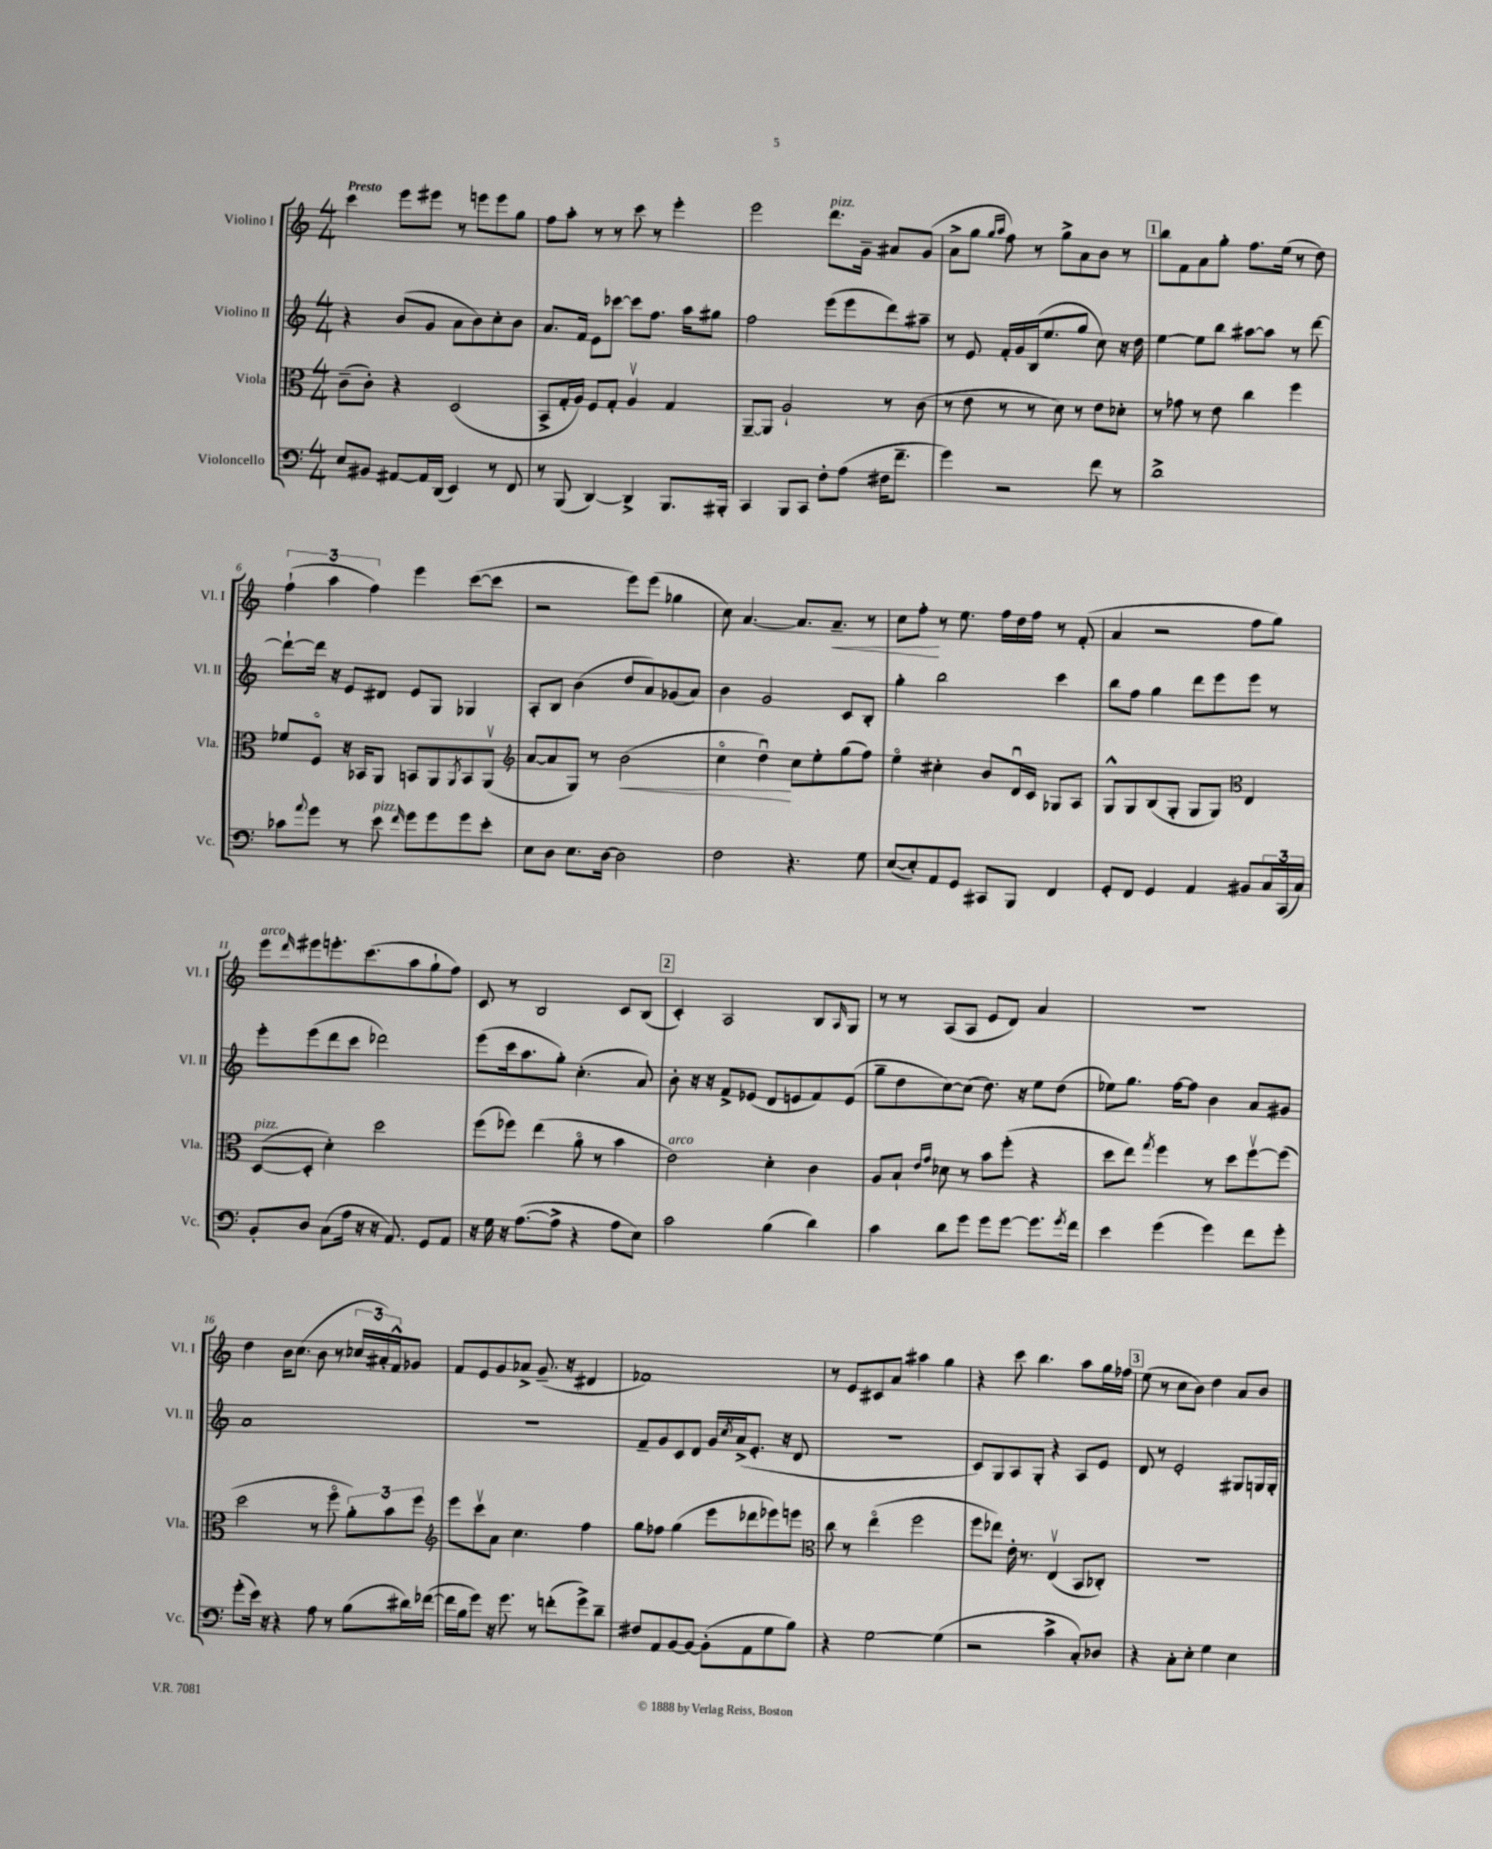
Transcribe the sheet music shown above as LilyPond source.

<<
\new StaffGroup <<
\new Staff = "s0" \with { instrumentName = "Violino I" shortInstrumentName = "Vl. I" } {
    \clef treble \key c \major \numericTimeSignature \time 4/4 \tempo "Presto"
    c'''4 e'''8 eis'''8 r8 e'''8 e'''8 g''8 |
    f''8 a''8-. r8 r8 c'''8 r8 e'''4-. |
    e'''2 d'''8.^\markup { \italic "pizz." } g'16-- ais'8 g'8( |
    a'8-> g''8 \grace { g''16 a''16 } f''8) r8 g''8-> a'8 b'8 r8 |
    \mark \markup { \box "1" } b''8 f'8 a'8 g''8-. f''8. e''16( r8 d''8) |
    \tuplet 3/2 { f''4-!( a''4 f''4) } e'''4 c'''8~( c'''8 |
    r2 e'''8) e'''8( ges''4 |
    c''8) a'4.~ a'8. a'8.--\< r8 |
    c''8 f''8-.\! r8 e''8. f''16 d''16 f''16 r8 f'8-.( |
    a'4 r2 f''8 g''8) |
    e'''8^\markup { \italic "arco" } \grace { d'''16 } eis'''8 e'''8.-. c'''8.( a''8 g''8-! f''8) |
    c'8 r8 b2 c'8 b8( |
    \mark \markup { \box "2" } c'4-.) a2 b8 \grace { a16 } g8 |
    r8 r8 a8( a8 e'8 d'8) a'4 |
    R1 |
    d''4 b'16 c''8.( b'8 r8 \tuplet 3/2 { ces''16 ais'16-.) f'16-^ } ges'8 |
    f'8 e'8 g'8 aes'8-> g'8.--( r16 dis'4 |
    fes'1) |
    r8 e'8 cis'8 a'8 ais''4 g''4 |
    r4 c'''8 b''4. a''8 g''16 fes''16 |
    \mark \markup { \box "3" } e''8( r8 c''8 b'8) d''4 a'8 b'8 \bar "|." |
}
\new Staff = "s1" \with { instrumentName = "Violino II" shortInstrumentName = "Vl. II" } {
    \clef treble \key c \major \numericTimeSignature \time 4/4
    r4 b'8( g'8 a'8 b'8) c''8-. b'8 |
    a'8. f'16 e'8 ces'''8~ ces'''8 f''8. a''16 gis''8 |
    f''2 e'''8( e'''8 d'''8) ais''8-- |
    r8 e'8 f'16-. g'16 b16( e''8. g''8 c''8) r16 d''16 |
    \mark \markup { \box "1" } e''4~ e''8 b''8 ais''8~ ais''8 r8 d'''8~ |
    d'''8~-! d'''16 r16 e'8 dis'8 e'8 g8 ges4 |
    a8-. b8 b'4( d''8 a'8) ges'8( a'8) |
    b'4 g'2 c'8 b8-. |
    g''4-. b''2 c'''4 |
    b''8 f''8 g''4 d'''8 e'''8 e'''8 r8 |
    e'''8-. e'''8( d'''8 c'''8 des'''2) |
    e'''8( c'''16 a''8. g''8-.) c''4.-.( a'8) |
    \mark \markup { \box "2" } b'8-. r16 r16 f'8-> ees'8( d'8 e'8 f'8) e'8( |
    g''8-- d''8 c''8~) c''8( d''8.) r16 e''8 d''8( |
    ees''8) g''8. f''16~ f''8 b'4 a'8 gis'8 |
    a'1 |
    R1 |
    f'8-- g'8 c'8 d'8 g'16 \acciaccatura { c''8 } a'16->( e'8.-. r16 d'8 |
    r1 |
    c'8) g8 a8 g8-. r4 a8 e'8 |
    \mark \markup { \box "3" } d'8 r8 e'2-. gis8 g16 g16-. \bar "|." |
}
\new Staff = "s2" \with { instrumentName = "Viola" shortInstrumentName = "Vla." } {
    \clef alto \key c \major \numericTimeSignature \time 4/4
    c'8--( c'8-.) r4 d2( |
    b,8-> g16-. a16) f8 g8-. a4\upbow g4 |
    a,8~-- a,8 a2-! r8 c'8( |
    r8 e'8 r8 r8 d'8) r8 e'8 des'8-. |
    \mark \markup { \box "1" } r8 ges'8 r8 e'8 c''4 f''4 |
    fes'8 f8\flageolet r16 bes,16 a,8 b,8 a,8 \acciaccatura { a,8 } b,8 a,8\upbow( |
    \clef treble a'8~ a'8 g8) r8 b'2\<( |
    c''4\flageolet d''4\downbow\!) c''8 e''8-. g''8( f''8) |
    e''4\flageolet cis''4-. b'8 d'16\downbow c'16 ges8 a8 |
    g8-^ g8 b8( g8-. g8 g8) \clef alto e4 |
    d8~^\markup { \italic "pizz." }( d8-. d'4-.) d''2 |
    f''8( fes''8) e''4( a'8\flageolet r8 b'4 |
    \mark \markup { \box "2" } e'2^\markup { \italic "arco" }) d'4-. c'4 |
    a8 b8-! \grace { e'16 g'16 } des'8 r8 b'8 f''8-.( r4 |
    d''8 e''8) \acciaccatura { g''8 } f''4 r8 d''8 f''8~\upbow f''8( |
    d''2 r8 f''8\flageolet \tuplet 3/2 { a'8-.) b'8 f''8 } |
    \clef treble e'''8 c'''8\upbow a'8 c''4. f''4 |
    g''8 fes''8 g''4( e'''8 des'''8 ees'''8) e'''8 |
    \clef alto c''8 r8 e''4\flageolet( f''2 |
    f''8 ees''8) e'16-. r8. e4\upbow( b,8 ces8-.) |
    \mark \markup { \box "3" } R1 \bar "|." |
}
\new Staff = "s3" \with { instrumentName = "Violoncello" shortInstrumentName = "Vc." } {
    \clef bass \key c \major \numericTimeSignature \time 4/4
    e8 bis,8 ais,8~ ais,16 d,16( e,4) r8 f,8 |
    r8 b,,8( d,4~) d,4-> b,,8. bis,,16-. |
    c,4 b,,8 c,8 f8-. a8( fis16 f'8.-- |
    g'4) r2 f'8 r8 |
    \mark \markup { \box "1" } d'1-> |
    ces'8 \appoggiatura { a'8 } g'8 r8 e'8^\markup { \italic "pizz." } \grace { f'16 } g'8 g'8 g'8 e'8-. |
    e8 d8 e8. d16~ d2 |
    f2 r4. g8 |
    e8~( e8-.) a,8 g,8 cis,8 b,,8 f,4 |
    g,8-. f,8 g,4 a,4 bis,8 \tuplet 3/2 { c16 c,16( c16) } |
    b,8-. d8 c8( a16 r16 r16 a,8.) g,8 a,8 |
    r16 g16 r16 a8.~( a8-> r4 a8 e8) |
    \mark \markup { \box "2" } c'2 b4( d'4) |
    c'4 d'8 g'8 g'8 g'8~ g'8. \acciaccatura { g'8 } f'16 |
    e'4 g'4( g'4) f'8 g'8-. |
    g'8-.( e'16) r16 r4 a8 r8 b8( dis'16) fes'16~( |
    fes'16 b16 g'8) r16 g'8. r8 f'8-.( g'8->) d'8-- |
    fis8 a,8 b,8~ b,8~ b,8-.( a,8 g8 b8) |
    r4 g2~ g4( |
    r2 c'4-> c8-.) des8 |
    \mark \markup { \box "3" } r4 c8-. e8-. g4 e4 \bar "|." |
}
>>
>>
